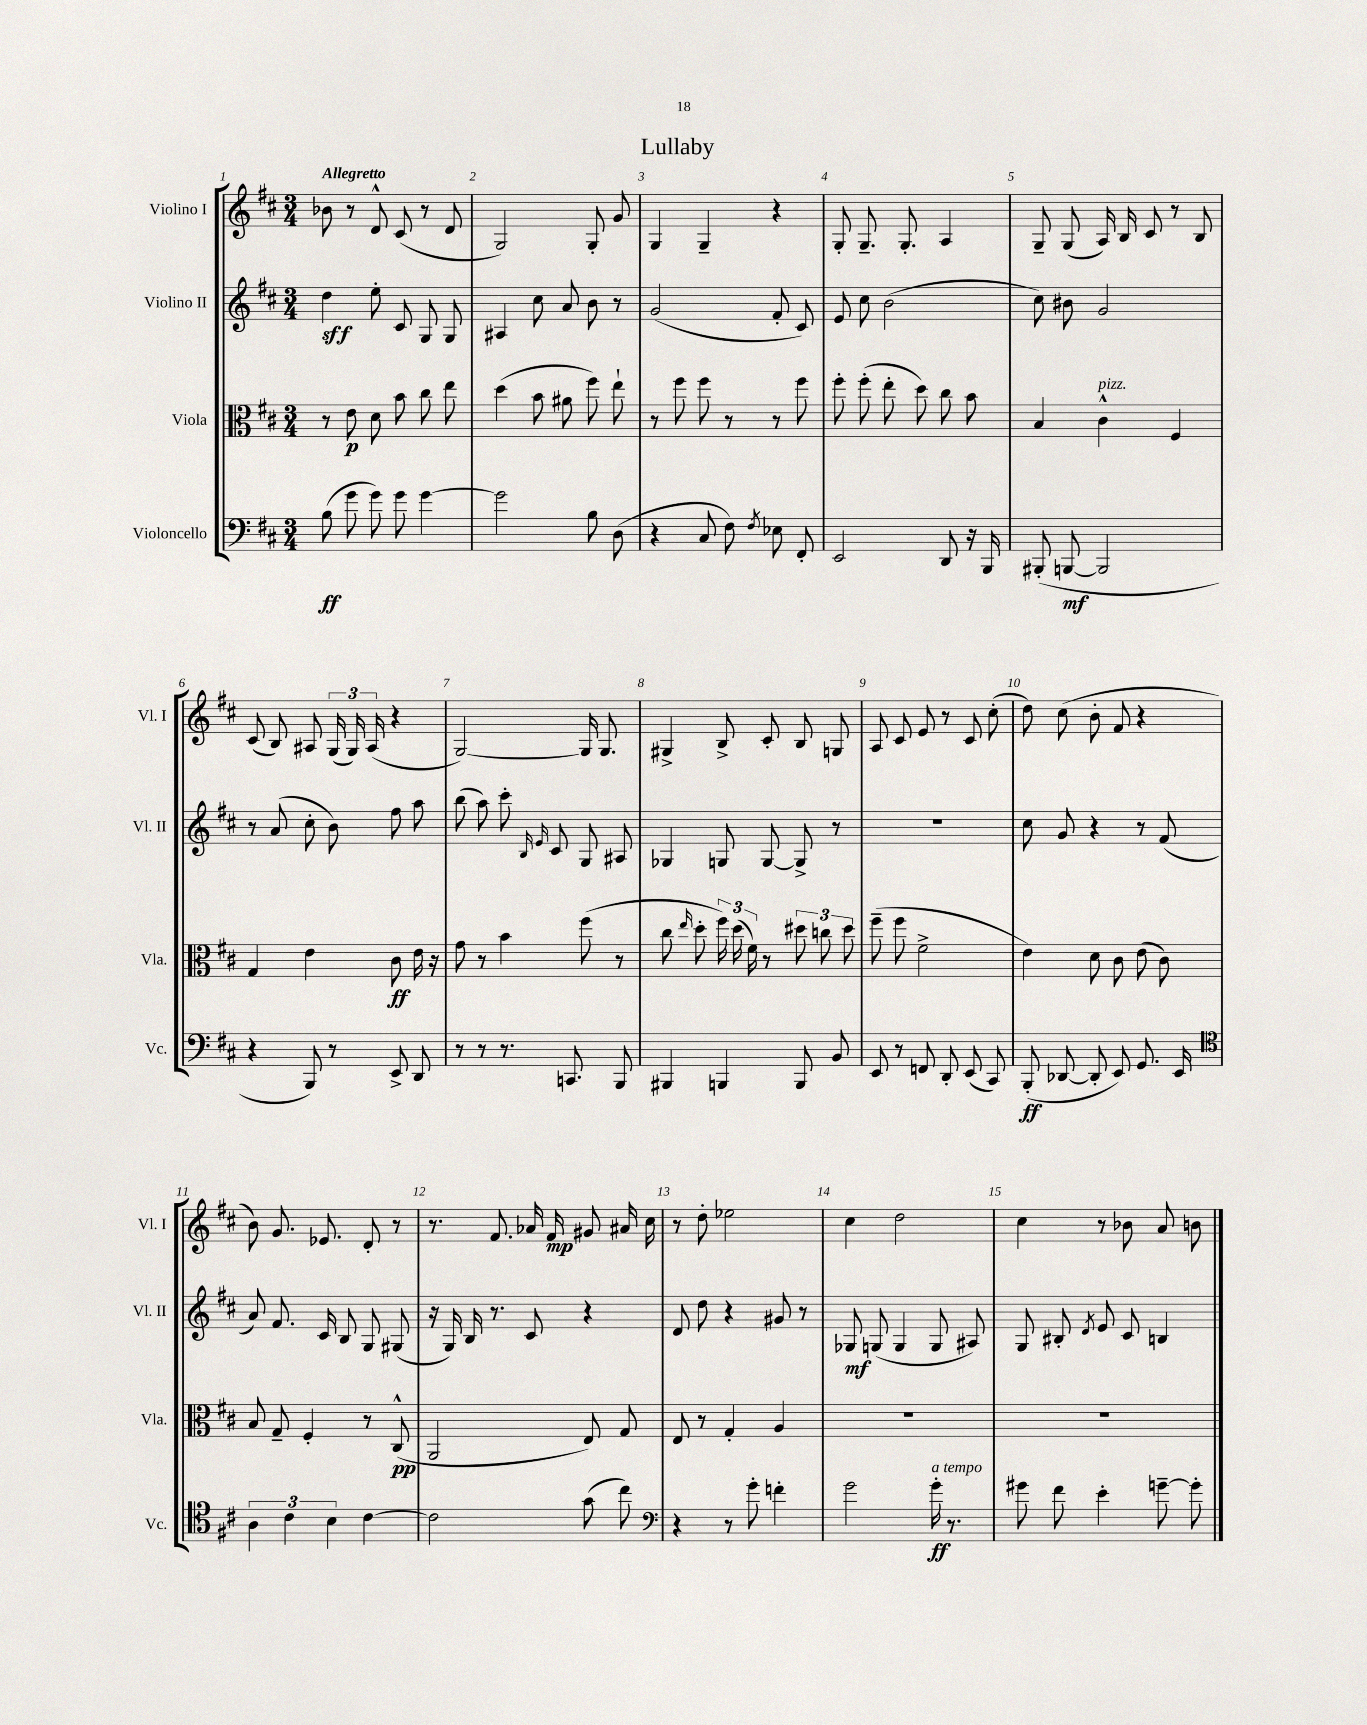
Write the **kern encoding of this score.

**kern	**dynam	**kern	**dynam	**kern	**dynam	**kern	**dynam
*part4	*part4	*part3	*part3	*part2	*part2	*part1	*part1
*staff4	*staff4	*staff3	*staff3	*staff2	*staff2	*staff1	*staff1
*I"Violoncello	*	*I"Viola	*	*I"Violino II	*	*I"Violino I	*
*I'Vc.	*	*I'Vla.	*	*I'Vl. II	*	*I'Vl. I	*
*clefF4	*	*clefC3	*	*clefG2	*	*clefG2	*
*k[f#c#]	*	*k[f#c#]	*	*k[f#c#]	*	*k[f#c#]	*
*M3/4	*	*M3/4	*	*M3/4	*	*M3/4	*
=1	=1	=1	=1	=1	=1	=1	=1
!	!	!	!	!	!	!LO:TX:a:B:t=Allegretto	!
(8B\	ff	8r	.	4dd\	sff	8b-X\	.
8g\	.	8e\	p	.	.	8r	.
8g\)	.	8d\	.	8ee'\	.	8d^^/	.
8g\	.	8b\	.	8c#/	.	(8c#/	.
[4g\	.	8cc#\	.	8G/	.	8r	.
.	.	8ee\	.	8G/	.	8d/	.
=2	=2	=2	=2	=2	=2	=2	=2
2g\]	.	(4dd\	.	4A#X/	.	2G/)	.
.	.	8b\	.	8cc#\	.	.	.
.	.	8a#X\	.	8a/	.	.	.
8B\	.	8ff#\)	.	8b\	.	8G'/	.
(8D\	.	8ee`\	.	8r	.	8g/	.
=3	=3	=3	=3	=3	=3	=3	=3
4r	.	8r	.	(2g/	.	4G/	.
.	.	8ff#\	.	.	.	.	.
8C#/	.	8ff#\	.	.	.	4G~/	.
8F#\)	.	8r	.	.	.	.	.
8qF#/	.	.	.	.	.	.	.
8E-X\	.	8r	.	8f#'/	.	4r	.
8FF#'/	.	8ff#\	.	8c#/)	.	.	.
=4	=4	=4	=4	=4	=4	=4	=4
2EE/	.	8ff#'\	.	8e/	.	8G'/	.
.	.	(8ff#'\	.	8cc#\	.	8.G~/	.
.	.	8ee'\	.	(2b\	.	.	.
.	.	.	.	.	.	8.G'/	.
.	.	8dd\)	.	.	.	.	.
8DD/	.	8cc#\	.	.	.	4A/	.
16r	.	8b\	.	.	.	.	.
16BBB/	.	.	.	.	.	.	.
=5	=5	=5	=5	=5	=5	=5	=5
(8BBB#X'/	.	4B/	.	8cc#\)	.	8G~/	.
[8BBBn/	mf	.	.	8b#X\	.	(8G/	.
!	!	!LO:TX:a:i:t=pizz.	!	!	!	!	!
2BBB/]	.	4c#^^\	.	2g/	.	16A/)	.
.	.	.	.	.	.	16B/	.
.	.	.	.	.	.	8c#/	.
.	.	4F#/	.	.	.	8r	.
.	.	.	.	.	.	8B/	.
!!LO:LB:g=z
=6	=6	=6	=6	=6	=6	=6	=6
4r	.	4G/	.	8r	.	(8c#/	.
.	.	.	.	(8a/	.	8B/)	.
8BBB/)	.	4e\	.	8cc#'\	.	8A#X/	.
8r	.	.	.	8b\)	.	(24G/	.
.	.	.	.	.	.	24G/)	.
.	.	.	.	.	.	(24A#/	.
8EE^/	.	8c#\	ff	8ff#\	.	4r	.
8DD/	.	16e\	.	8aa\	.	.	.
.	.	16r	.	.	.	.	.
=7	=7	=7	=7	=7	=7	=7	=7
8r	.	8g\	.	(8bb\	.	[2G/)	.
8r	.	8r	.	8aa\)	.	.	.
8.r	.	4b\	.	8ccc#'\	.	.	.
.	.	.	.	16qqB/	.	.	.
.	.	.	.	16qqe/	.	.	.
.	.	.	.	8c#/	.	.	.
8.CCn/	.	.	.	.	.	.	.
.	.	(8ff#\	.	8G/	.	16G/]	.
.	.	.	.	.	.	8.G/	.
8BBB/	.	8r	.	8A#X/	.	.	.
=8	=8	=8	=8	=8	=8	=8	=8
4BBB#X/	.	8cc#\	.	4G-X/	.	4G#X^/	.
.	.	16qqee/	.	.	.	.	.
.	.	8dd'\	.	.	.	.	.
4BBBn/	.	24ff#\)	.	8Gn/	.	8B^/	.
.	.	(24dd\	.	.	.	.	.
.	.	24f#\)	.	.	.	.	.
.	.	8r	.	[8G/	.	8c#'/	.
8BBB/	.	12dd#X\	.	8G^/]	.	8B/	.
.	.	12ccn\	.	.	.	.	.
8BB/	.	.	.	8r	.	8Gn/	.
.	.	12dd#\	.	.	.	.	.
=9	=9	=9	=9	=9	=9	=9	=9
8EE/	.	(8ff#~\	.	2.r	.	8A/	.
8r	.	8ff#\	.	.	.	8c#/	.
8FFn/	.	2f#^\	.	.	.	8e/	.
8DD'/	.	.	.	.	.	8r	.
(8EE/	.	.	.	.	.	8c#/	.
8CC#/)	.	.	.	.	.	(8cc#'\	.
=10	=10	=10	=10	=10	=10	=10	=10
(8BBB'/	ff	4e\)	.	8cc#\	.	8dd\)	.
[8DD-X/	.	.	.	8g/	.	(8cc#\	.
8DD-'/]	.	8d\	.	4r	.	8b'\	.
8EE/)	.	8c#\	.	.	.	8f#/	.
8.GG/	.	(8e\	.	8r	.	4r	.
.	.	8c#\)	.	(8f#/	.	.	.
16EE/	.	.	.	.	.	.	.
!!LO:LB:g=z
=11	=11	=11	=11	=11	=11	=11	=11
*clefC4	*	*	*	*	*	*	*
6A\	.	8B/	.	8a/)	.	8b\)	.
.	.	8G~/	.	8.f#/	.	8.g/	.
6c#\	.	.	.	.	.	.	.
.	.	4F#'/	.	.	.	.	.
.	.	.	.	16c#/	.	8.e-X/	.
6B\	.	.	.	.	.	.	.
.	.	.	.	8B/	.	.	.
[4c#\	.	8r	.	8G/	.	8d'/	.
.	.	(8C#^^/	pp	(8G#X/	.	8r	.
=12	=12	=12	=12	=12	=12	=12	=12
2c#\]	.	2AA/	.	16r	.	8.r	.
.	.	.	.	16G/)	.	.	.
.	.	.	.	16B/	.	.	.
.	.	.	.	8.r	.	8.f#/	.
.	.	.	.	8c#/	.	16a-X/	.
.	.	.	.	.	.	16f#/	mp
(8g\	.	8E/)	.	4r	.	8g#X/	.
8cc#\)	.	8G/	.	.	.	16a#X/	.
.	.	.	.	.	.	16cc#\	.
=13	=13	=13	=13	=13	=13	=13	=13
*clefF4	*	*	*	*	*	*	*
4r	.	8E/	.	8d/	.	8r	.
.	.	8r	.	8dd\	.	8dd'\	.
8r	.	4G'/	.	4r	.	2ee-X\	.
8g'\	.	.	.	.	.	.	.
4fn'\	.	4A/	.	8g#X/	.	.	.
.	.	.	.	8r	.	.	.
=14	=14	=14	=14	=14	=14	=14	=14
2g\	.	2.r	.	8G-X/	mf	4cc#\	.
.	.	.	.	(8Gn/	.	.	.
.	.	.	.	4G/	.	2dd\	.
!LO:TX:a:i:t=a tempo	!	!	!	!	!	!	!
16g'\	ff	.	.	8G/	.	.	.
8.r	.	.	.	.	.	.	.
.	.	.	.	8A#X/)	.	.	.
=15	=15	=15	=15	=15	=15	=15	=15
8g#X\	.	2.r	.	8G/	.	4cc#\	.
8f#\	.	.	.	8B#X'/	.	.	.
.	.	.	.	8qd/	.	.	.
4e'\	.	.	.	8e/	.	8r	.
.	.	.	.	8c#/	.	8b-X\	.
[8gn~\	.	.	.	4Bn/	.	8a/	.
8g'\]	.	.	.	.	.	8bn\	.
==	==	==	==	==	==	==	==
*-	*-	*-	*-	*-	*-	*-	*-
